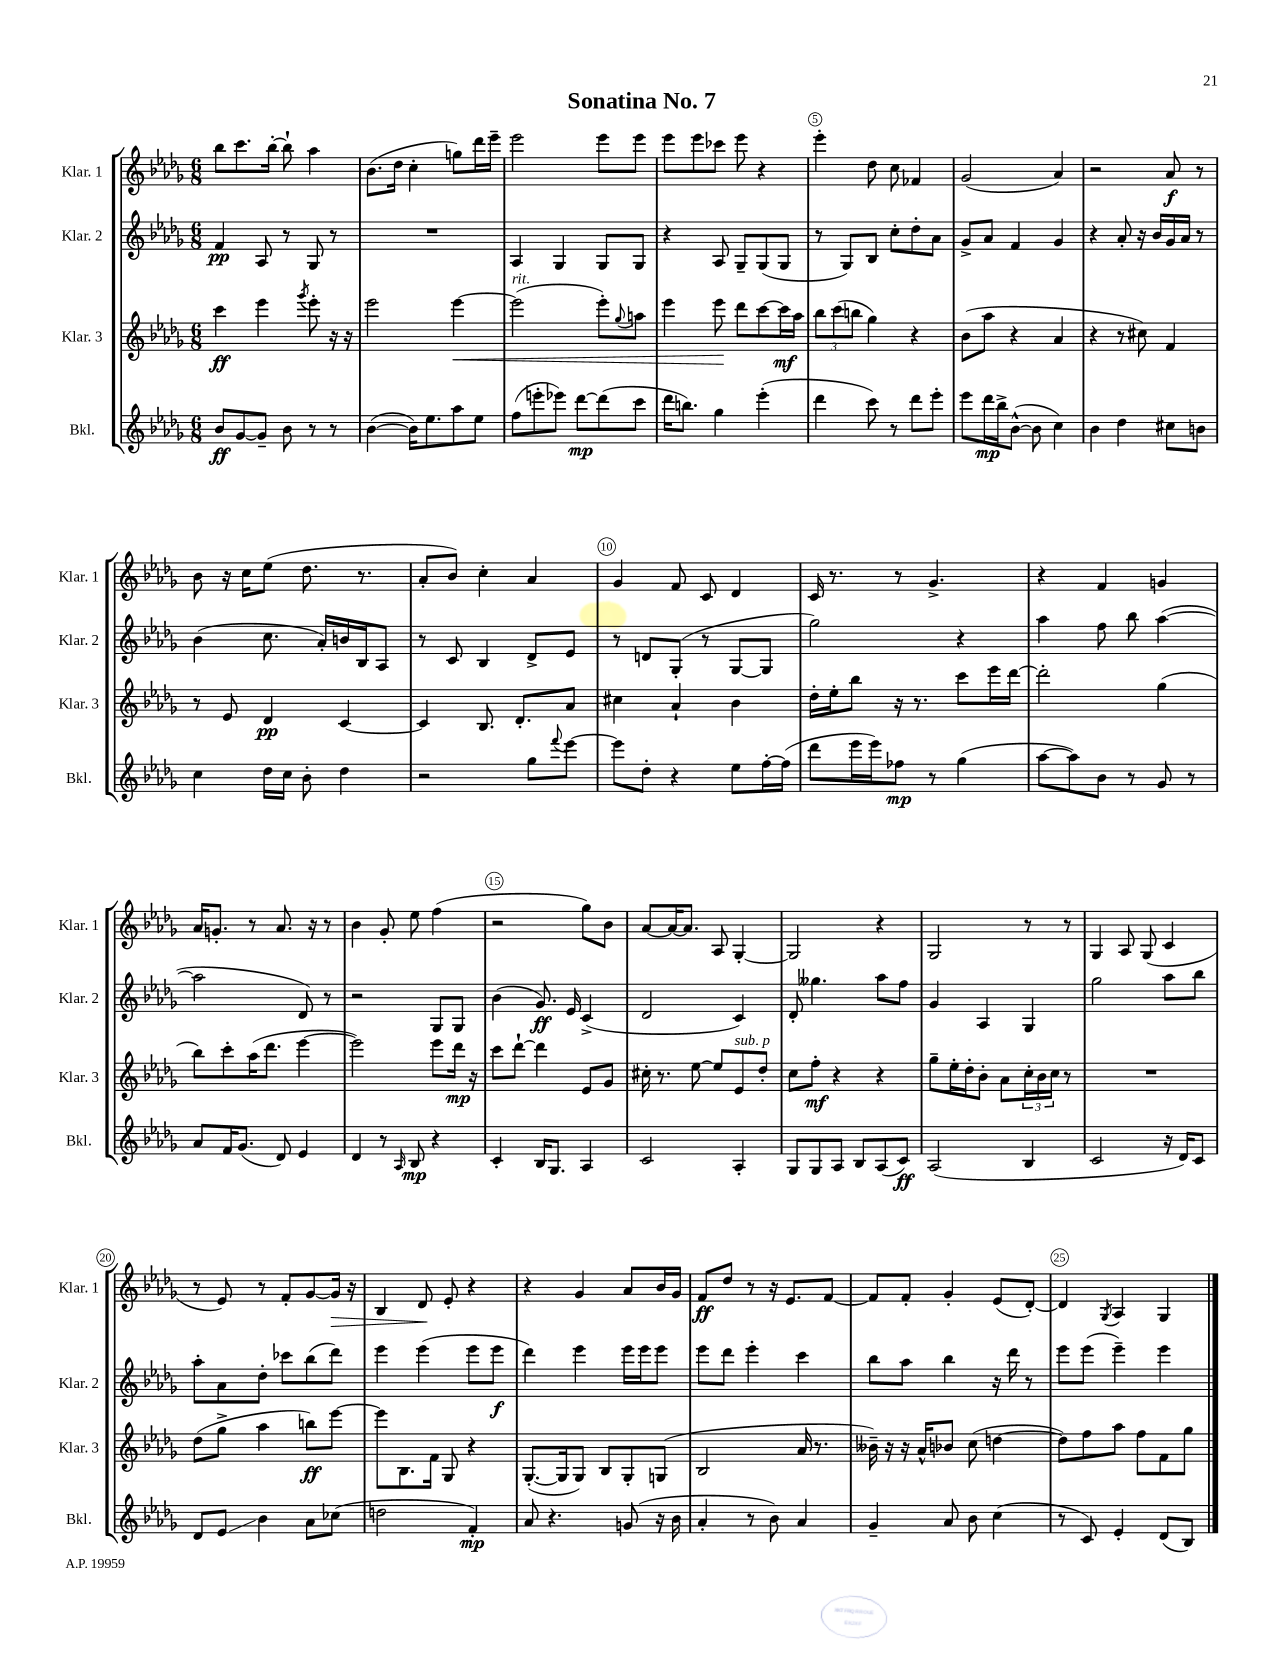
\header { title = "Sonatina No. 7" }
<<
\new StaffGroup <<
\new Staff = "s0" \with { instrumentName = "Klar. 1" shortInstrumentName = "Klar. 1" } {
    \clef treble \key des \major \numericTimeSignature \time 6/8
    bes''8 c'''8. bes''16~-. bes''8-! aes''4 |
    bes'8.( des''16 c''4-. g''8) des'''16 ees'''16-- |
    ees'''2 ees'''8 ees'''8 |
    ees'''8 ees'''8 ces'''8 ees'''8 r4 |
    ees'''4-. des''8 c''8 fes'4 |
    ges'2( aes'4) |
    r2 aes'8\f r8 |
    bes'8 r16 c''16 ees''8( des''8. r8. |
    aes'8-. bes'8) c''4-. aes'4 |
    ges'4 f'8 c'8 des'4 |
    c'16 r8. r8 ges'4.-> |
    r4 f'4 g'4 |
    aes'16 g'8.-. r8 aes'8. r16 r8 |
    bes'4 ges'8-. ees''8 f''4( |
    r2 ges''8) bes'8 |
    aes'8~ aes'16~ aes'8. aes8 ges4~-. |
    ges2 r4 |
    ges2 r8 r8 |
    ges4 aes8 ges8( c'4 |
    r8 ees'8) r8 f'8-. ges'8~ ges'16\> r16 |
    bes4 des'8\! ees'8-. r4 |
    r4 ges'4 aes'8 bes'16 ges'16 |
    f'8\ff des''8 r8 r16 ees'8. f'8~ |
    f'8 f'8-. ges'4-. ees'8( des'8~-.) |
    des'4 \acciaccatura { ges8 } aes4 ges4 \bar "|." |
}
\new Staff = "s1" \with { instrumentName = "Klar. 2" shortInstrumentName = "Klar. 2" } {
    \clef treble \key des \major \numericTimeSignature \time 6/8
    f'4\pp aes8 r8 ges8 r8 |
    R2. |
    aes4 ges4 ges8 ges8 |
    r4 aes8 ges8-- ges8( ges8 |
    r8 ges8) bes8 c''8-. des''8-. aes'8 |
    ges'8-> aes'8 f'4 ges'4 |
    r4 aes'8-. r16 bes'16 ges'16 aes'16 r8 |
    bes'4( c''8. aes'16-.) b'16 bes16 aes8 |
    r8 c'8 bes4 des'8-> ees'8 |
    r8 d'8 ges8-.( r8 ges8~ ges8 |
    ges''2) r4 |
    aes''4 f''8 bes''8 aes''4~( |
    aes''2 des'8) r8 |
    r2 ges8 ges8 |
    bes'4( ges'8.\ff) ees'16 c'4->( |
    des'2 c'4) |
    des'8-. geses''4. aes''8 f''8 |
    ges'4 aes4 ges4 |
    ges''2 aes''8 bes''8 |
    aes''8-. aes'8 des''8-. ces'''8 bes''8( des'''8) |
    ees'''4 ees'''4( ees'''8 ees'''8\f |
    des'''4) ees'''4 ees'''16 ees'''16 ees'''8 |
    ees'''8 des'''8 ees'''4-. c'''4 |
    bes''8 aes''8 bes''4 r16 des'''16 r8 |
    ees'''8 ees'''8( ees'''4--) ees'''4 \bar "|." |
}
\new Staff = "s2" \with { instrumentName = "Klar. 3" shortInstrumentName = "Klar. 3" } {
    \clef treble \key des \major \numericTimeSignature \time 6/8
    c'''4\ff ees'''4 \acciaccatura { ges'''8 } ees'''8-. r16 r16 |
    ees'''2 ees'''4~\< |
    ees'''2^\markup { \italic "rit." }( ees'''8-.) \appoggiatura { ges''8 } a''8 |
    ees'''4 ees'''8\! des'''8 c'''8~ c'''16\mf aes''16 |
    \tuplet 3/2 { bes''8 c'''8( b''8 } ges''4) r4 |
    bes'8( aes''8 r4 aes'4 |
    r4 r8 cis''8) f'4 |
    r8 ees'8 des'4\pp c'4~ |
    c'4 bes8. des'8.-. aes'8 |
    cis''4 aes'4-! bes'4 |
    des''16-. ees''16-. bes''8 r16 r8. c'''8 ees'''16 des'''16~ |
    des'''2-. ges''4( |
    bes''8) c'''8-. aes''16( des'''8. ees'''4~ |
    ees'''2) ees'''8 des'''16\mp r16 |
    c'''8 des'''8~-! des'''4 ees'8 ges'8 |
    cis''16-. r8. ees''8~ ees''8 ees'8^\markup { \italic "sub. p" } des''8-. |
    c''8 f''8-.\mf r4 r4 |
    ges''8-- ees''16-. des''16-. bes'8-. aes'8 \tuplet 3/2 { c''16-. bes'16 c''16 } r8 |
    R2. |
    des''8( ges''8-> aes''4 b''8\ff) ees'''8~ |
    ees'''8 bes8. f'16 ges8 r4 |
    ges8.~-.( ges16 ges8) bes8 ges8-. g8( |
    bes2 aes'16 r8. |
    beses'16--) r16 r16 aes'16-^ bes'8 c''8( d''4~ |
    d''8) f''8 aes''8 f''8 f'8 ges''8 \bar "|." |
}
\new Staff = "s3" \with { instrumentName = "Bkl." shortInstrumentName = "Bkl." } {
    \clef treble \key des \major \numericTimeSignature \time 6/8
    bes'8\ff ges'8~ ges'8-- bes'8 r8 r8 |
    bes'4~( bes'16) ees''8. aes''8 ees''8 |
    f''8( e'''8-. ees'''8) des'''8~\mp des'''8( c'''8 |
    des'''16 b''8.) ges''4 ees'''4-.( |
    des'''4 c'''8) r8 des'''8 ees'''8-. |
    ees'''8 des'''16\mp bes''16-> bes'8~-^( bes'8 c''4) |
    bes'4 des''4 cis''8 b'8 |
    c''4 des''16 c''16 bes'8-. des''4 |
    r2 ges''8 \appoggiatura { f'''8 } ees'''8~ |
    ees'''8 des''8-. r4 ees''8 f''16~-. f''16( |
    des'''8 ees'''16 ees'''16) fes''8\mp r8 ges''4( |
    aes''8~ aes''8) bes'8 r8 ges'8 r8 |
    aes'8 f'16 ges'8.( des'8) ees'4 |
    des'4 r8 \grace { aes16 } bes8\mp r4 |
    c'4-. bes16 ges8. aes4 |
    c'2 aes4-. |
    ges8 ges8 aes8 bes8 aes8( c'8\ff) |
    aes2( bes4 |
    c'2 r16 des'16) c'8 |
    des'8 ees'8\glissando bes'4 aes'8 ces''8( |
    d''2 f'4-.\mp) |
    aes'8 r4. g'8( r16 bes'16 |
    aes'4-. r8 bes'8) aes'4 |
    ges'4-- aes'8 bes'8 c''4( |
    r8 c'8) ees'4-. des'8( bes8) \bar "|." |
}
>>
>>
\layout { \context { \Score \override BarNumber.break-visibility = ##(#f #t #t) barNumberVisibility = #(every-nth-bar-number-visible 5) \override BarNumber.stencil = #(make-stencil-circler 0.1 0.3 ly:text-interface::print) } }
